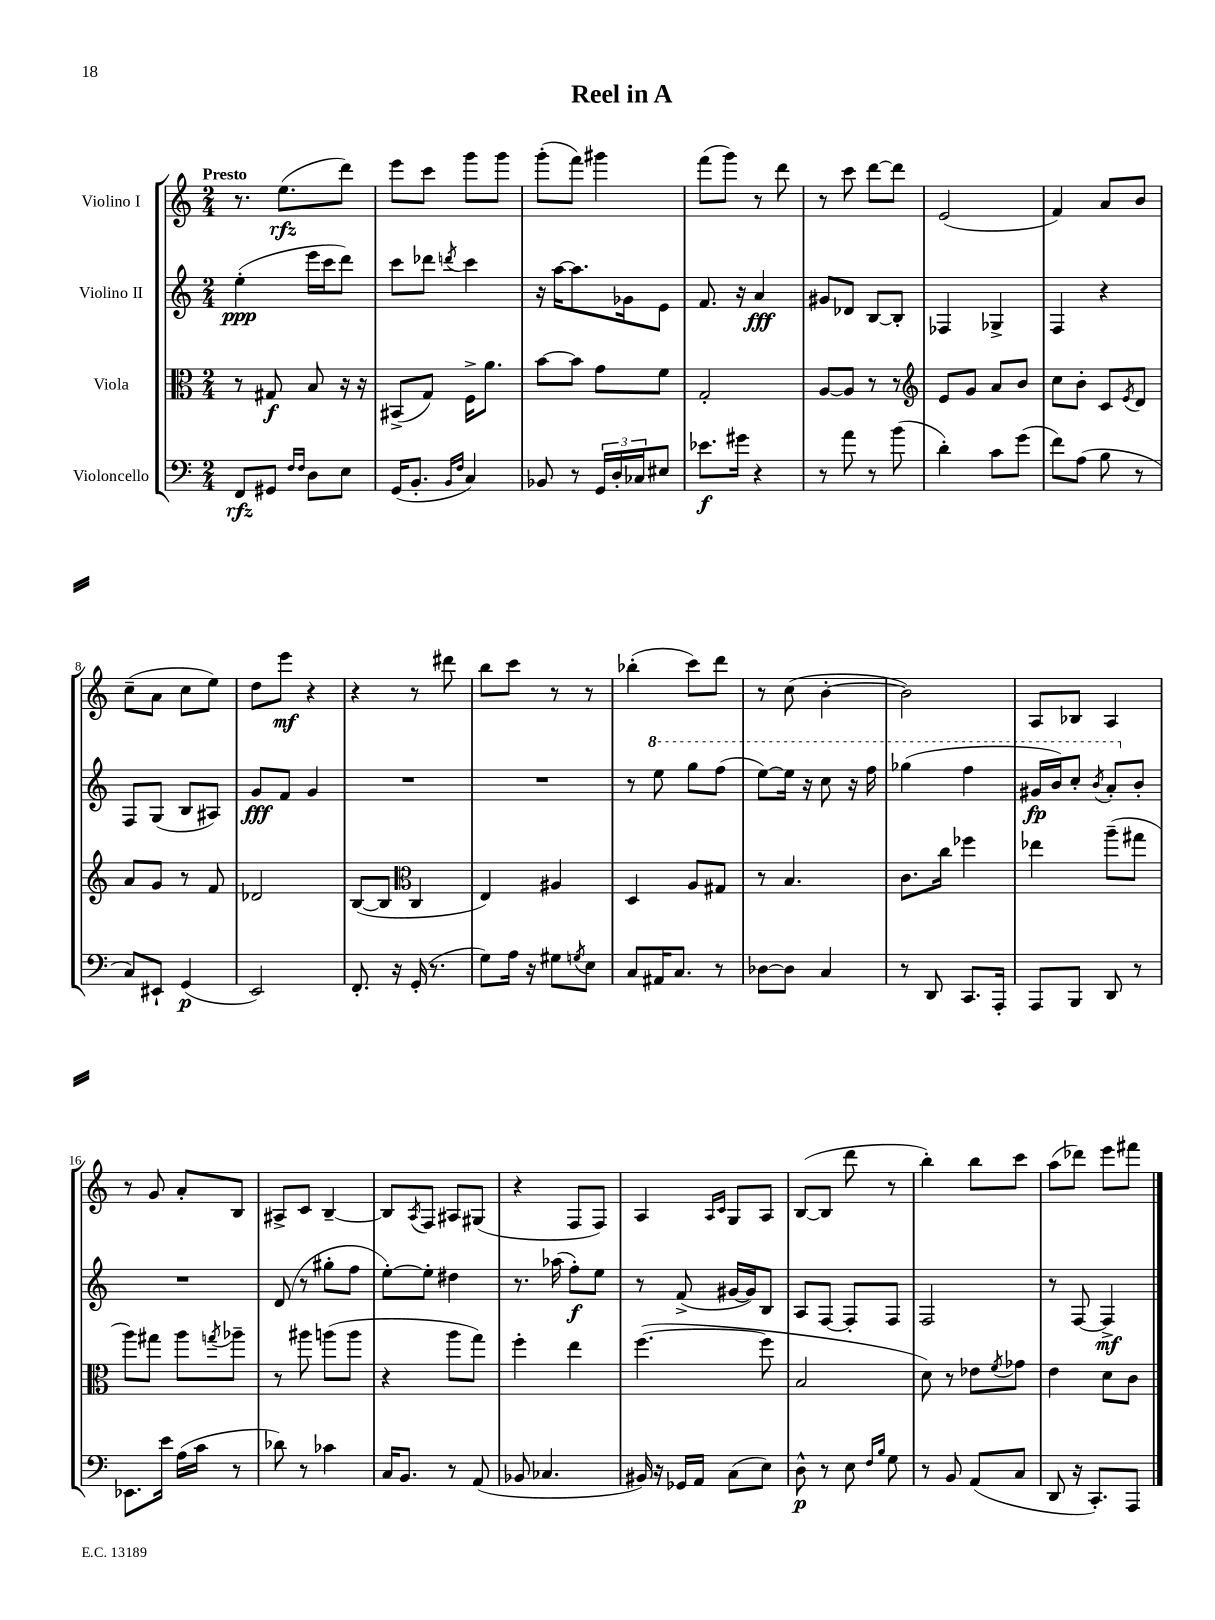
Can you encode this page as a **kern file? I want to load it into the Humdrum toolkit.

**kern	**kern	**kern	**kern
*staff4	*staff3	*staff2	*staff1
*clefF4	*clefC3	*clefG2	*clefG2
*k[]	*k[]	*k[]	*k[]
*M2/4	*M2/4	*M2/4	*M2/4
8FF	8r	(4ee'	8.r
8GG#	8G#	.	.
.	.	.	(8.ee
16qqF	.	.	.
16qqF	.	.	.
8D	8B	16eee	.
.	.	16ccc	.
8E	16r	8ddd)	8ddd)
.	16r	.	.
=	=	=	=
(16GG	(8BB#^	8ccc	8eee
8.BB'	.	.	.
.	8G)	8ddd-	8ccc
16qqBB	.	.	.
16qqF	.	8qddd	.
4C)	16F^	4ccc	8ggg
.	8.a	.	.
.	.	.	8ggg
=	=	=	=
8BB-	[8b	16r	(8ggg'
.	.	[16aa	.
8r	8b]	8.aa]	8fff)
24GG	8g	.	4ggg#
24D'	.	.	.
.	.	16g-	.
24C-	.	.	.
8E#	8f	8e	.
=	=	=	=
8.e-	2G'	8.f	(8fff
.	.	.	8ggg)
16g#	.	16r	.
4r	.	4a	8r
.	.	.	8ddd
=	=	=	=
8r	[8A	8g#	8r
8a	8A]	8d-	8ccc
8r	8r	[8B	[8ddd
(8b	8r	8B']	8ddd]
=	=	=	=
*	*clefG2	*	*
4d')	8e	4F-	(2e
.	8g	.	.
8c	8a	4G-^	.
(8g	8b	.	.
=	=	=	=
8f)	8cc	4F	4f)
(8A	8b'	.	.
8B	8c	4r	8a
.	8qe	.	.
8r	8d	.	8b
=	=	=	=
8C)	8a	8F	(8cc~
8EE#`	8g	(8G	8a
(4GG	8r	8B	8cc
.	8f	8A#)	8ee)
=	=	=	=
2EE)	2d-	8g	8dd
.	.	8f	8eee
.	.	4g	4r
=	=	=	=
8.FF'	([8B	2r	4r
.	8B]	.	.
16r	.	.	.
*	*clefC3	*	*
(16GG'	4C	.	8r
8.r	.	.	.
.	.	.	8ddd#
=	=	=	=
8G)	4E)	2r	8bb
16A	.	.	8ccc
16r	.	.	.
8G#	4A#	.	8r
8qG	.	.	.
8E	.	.	8r
=	=	=	=
8C	4D	8r	(4bb-'
16AA#	.	8eee	.
8.C	.	.	.
.	8A	8ggg	8ccc)
8r	8G#	(8fff	8ddd
=	=	=	=
[8D-	8r	[8eee)	8r
8D-]	4.B	16eee]	(8cc
.	.	16r	.
4C	.	8ccc	[4b'
.	.	16r	.
.	.	16fff	.
=	=	=	=
8r	8.c	(4ggg-	2b])
8DD	.	.	.
.	16cc	.	.
8.CC	4ff-	4fff	.
16AAA'	.	.	.
=	=	=	=
8AAA	4ee-	16gg#	8A
.	.	16bb)	.
8BBB	.	8ccc'	8B-
.	.	8qbb	.
8DD	(8aa~	8aa'	4A
8r	8gg#	8b'	.
=	=	=	=
8.EE-	8aa)	2r	8r
.	8gg#	.	8g
16e	.	.	.
(16A	8aa	.	8a'
16c	.	.	.
.	8qgg	.	.
8r	8aa-~	.	8B
=	=	=	=
8d-)	8r	(8d	8A#^
8r	8aa#	8r	8c
4c-	(8aa	8gg#'	[4B~
.	8aa	8ff	.
=	=	=	=
16C	4r	[8ee')	8B]
8.BB	.	.	.
.	.	.	8qA
.	.	8ee']	8F
8r	8aa	4dd#	8A#
(8AA	8gg)	.	(8G#
=	=	=	=
8BB-	4ff'	8.r	4r
4.C-	.	.	.
.	.	(16aa-	.
.	4ee	8ff')	8F
.	.	8ee	8F)
=	=	=	=
16BB#)	([4.ff	8r	4A
16r	.	.	.
16GG-	.	(8f^	.
16AA	.	.	.
.	.	.	16qqA
.	.	.	16qqc
(8C	.	[16g#	8G
.	.	16g#])	.
8E)	8ff]	8B	8A
=	=	=	=
8D^^	2B	8A	([8B
8r	.	[8F	8B]
8E	.	8F']	8ddd
16qqF	.	.	.
16qqB	.	.	.
8G	.	8F	8r
=	=	=	=
8r	8d)	2F	4bb')
8BB	8r	.	.
(8AA	8e-	.	8bb
.	8qf	.	.
8C	8g-	.	8ccc
=	=	=	=
8DD	4e	8r	(8aa
16r	.	[8F	8ddd-)
8.CC')	.	.	.
.	8d	4F^]	8eee
8AAA	8c	.	8fff#
==	==	==	==
*-	*-	*-	*-
